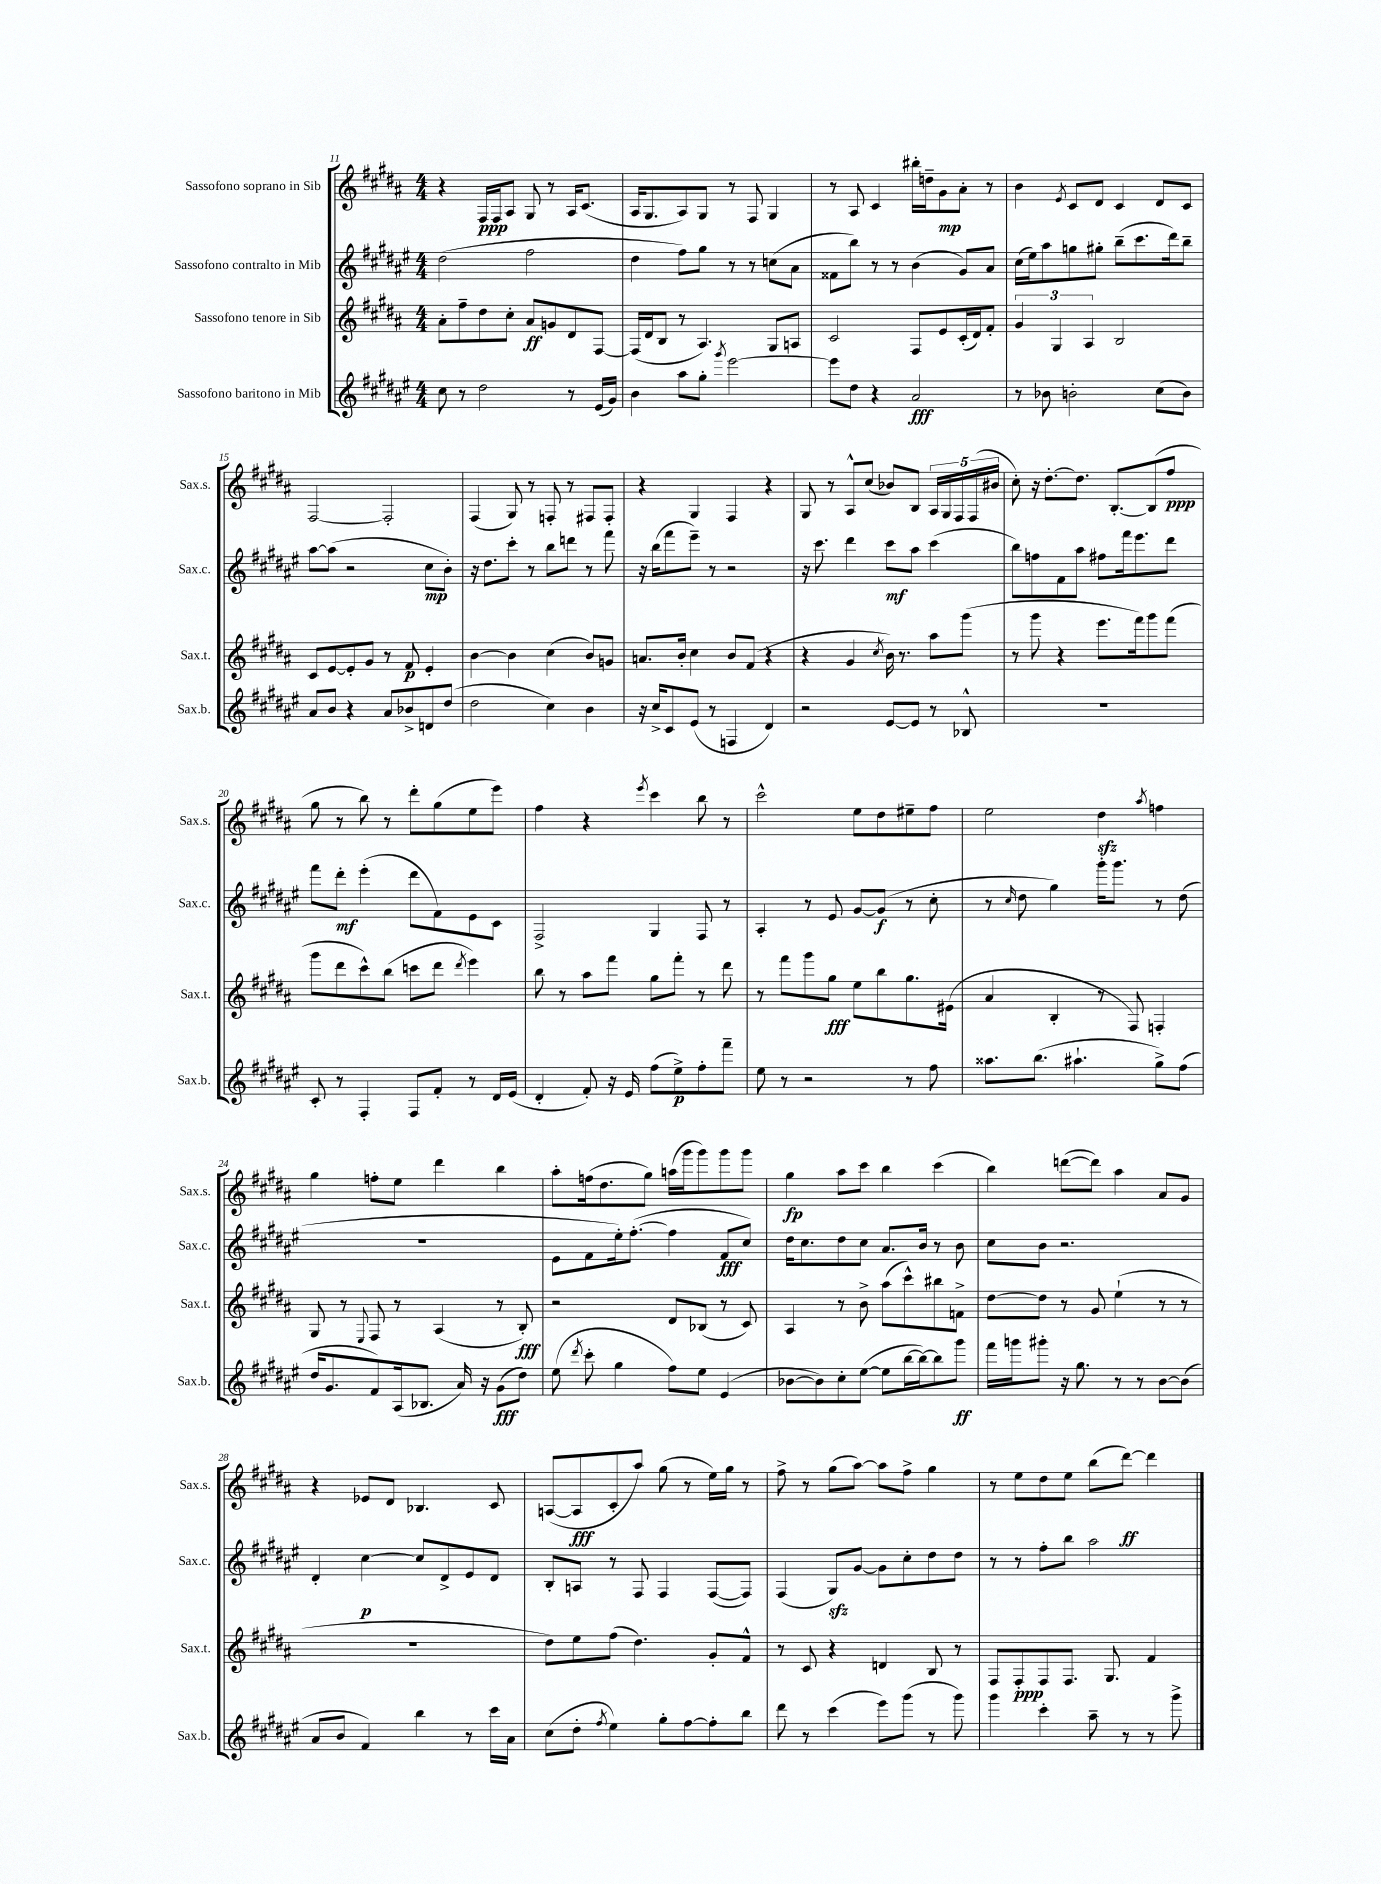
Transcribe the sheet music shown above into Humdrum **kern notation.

**kern	**kern	**kern	**kern
*staff4	*staff3	*staff2	*staff1
*clefG2	*clefG2	*clefG2	*clefG2
*k[f#c#g#d#a#e#]	*k[f#c#g#d#a#]	*k[f#c#g#d#a#e#]	*k[f#c#g#d#a#]
*M4/4	*M4/4	*M4/4	*M4/4
8cc#\	8a#'\L	(2dd#\	4r
8r	8ff#~\	.	.
2dd#\	8dd#\	.	16F#/LL
.	.	.	16F#/J
.	8cc#'\J	.	8A#/J
.	8a#/L	2ff#\	8G#/
.	8g/	.	8r
8r	8d#/	.	16A#/LK
.	.	.	(8.c#/J
(16e#/LL	[8F#/J	.	.
16g#/JJ)	.	.	.
=	=	=	=
4b\	(16F#/]LL	4dd#\	16A#/LK
.	16d#/J	.	8.G#/
.	8B/J	.	.
8aa#\L	8r	8ff#\L)	8A#/)
8gg#'\J	4.A#/)	8gg#\J	8G#/J
8qggg#/	.	.	.
[2eee#\	.	8r	8r
.	.	8r	8F#/
.	8G#/L	(8cc\L	4G#/
.	8A/J	8a#\J	.
=	=	=	=
8eee#\]L	2c#/	8f##\L	8r
8dd#\J	.	8bb\J)	8A#/
4r	.	8r	4c#/
.	.	8r	.
2a#/	8F#/L	(4b\	16bb#'\LL
.	.	.	16dd~\J
.	8e/	.	8g#\
.	(16c#'/L	8g#/L)	8a#'\J
.	16d#/J)	.	.
.	8f#'/J	8a#/J	8r
=	=	=	=
8r	6g#/	(16cc#\LL	4b\
.	.	16ee#\J)	.
8b-\	.	8aa#\	.
.	6G#/	.	.
.	.	.	8qe/
2b'\	.	8gg\	8c#/L
.	6A#/	.	.
.	.	8gg#'\J	8d#/J
.	2B/	(8bb~\L	4c#/
.	.	8.ccc#\	.
(8cc#\L	.	.	8d#/L
.	.	16ddd#\k)	.
8b\J)	.	8bb~\J	8c#/J
=	=	=	=
8a#/L	8c#/L	[8aa#\L	[2F#/
8b/J	[8e/	(8aa#\]J	.
4r	8e'/]	2r	.
.	8g#/J	.	.
8a#/L	8r	.	2F#'/]
8b-^/	8f#/	.	.
8d/	4e'/	8cc#\L	.
(8dd#/J	.	8b'\J)	.
=	=	=	=
2dd#\	[4b\	16r	(4F#/
.	.	8.dd#\L	.
.	4b\]	8ccc#'\J	8G#/)
.	.	8r	8r
4cc#\)	(4cc#\	8bb\L	8F'/
.	.	8ddd\J	8r
4b\	8b/L)	8r	8F#/L
.	8g/J	8fff#\	8F#'/J
=	=	=	=
16r	8.a/L	16r	4r
16cc#^/LK	.	(16bb\LK	.
8c#/	.	8fff#\	.
.	16b'/Jk	.	.
(8e#/J	4cc#\	8eee#~\J)	4G#/
8r	.	8r	.
4F/	8b/L	2r	4F#/
.	(8f#/J	.	.
4d#/)	4r	.	4r
=	=	=	=
2r	4r	16r	8G#/
.	.	8.ccc#\	.
.	.	.	8r
.	4g#/	4ddd#\	8A#^^/L
.	.	.	(8cc#/J
.	8qcc#/	.	.
[8e#/L	16b\)	8ccc#\L	8b-/L)
.	8.r	.	.
8e#/]J	.	8aa#\J	8B/J
8r	8aa#\L	(4ccc#\	20A#/LL
.	.	.	20G#/
.	.	.	20F#/
8B-^^/	(8ggg#\J	.	.
.	.	.	(20F#/
.	.	.	20b#/JJ
=	=	=	=
1r	8r	8bb\L)	8cc#'\)
.	8ggg#\	8ff\	16r
.	.	.	[8.dd#'\L
.	4r	8f#\	.
.	.	8aa#\J	8.dd#\]J
.	8.eee\L	8ff#\L	.
.	.	.	[8.B'/L
.	.	16fff#\k	.
.	16fff#\k)	8.eee#\	.
.	8ggg#\	.	(8B/]
.	(8fff#\J	8ddd#\J	8ff#/J
=	=	=	=
8c#'/	8ggg#\L	8fff#\L	8gg#\
8r	8ddd#\	8ddd#'\J	8r
4F#'/	8ccc#^^\)	(4eee#'\	8bb\)
.	(8bb\J	.	8r
8F#/L	8ccc\L	8ddd#\L	8ddd#'\L
8f#'/J	8ddd#\J	8f#\)	(8gg#\
.	8qddd#/	.	.
8r	4eee\)	8e#\	8ee\
16d#/LL	.	8c#\J	8eee\J)
(16e#/JJ	.	.	.
=	=	=	=
4d#'/	8bb\	2F#^/	4ff#\
.	8r	.	.
8f#'/)	8aa#\L	.	4r
16r	8fff#\J	.	.
16e#/	.	.	.
.	.	.	8qeee/
(8ff#\L	8gg#\L	4G#/	4ccc#\
8ee#^\)	8fff#'\J	.	.
8ff#'\	8r	8F#/	8bb\
8fff#~\J	8ddd#\	8r	8r
=	=	=	=
8ee#\	8r	4A#'/	2ccc#^^\
8r	8fff#\L	.	.
2r	8ggg#\	8r	.
.	8gg#\J	8e#/	.
.	8ee\L	[8g#/L	8ee\L
.	8bb\	(8g#/]J	8dd#\
8r	8.gg#\	8r	8ee#~\
8ff#\	.	8cc#'\	8ff#\J
.	(16e#\Jk	.	.
=	=	=	=
8.aa##\L	4a#/	8r	2ee\
.	.	16qqcc#/	.
.	.	8dd#\	.
(8.bb\J	.	.	.
.	4B'/	4gg#\)	.
4.aa#`\	.	.	.
.	8r	16ggg#'\LK	4dd#\
.	.	8.ggg#\J	.
.	8F#/)	.	.
.	.	.	8qaa#/
8gg#^\L)	4F'/	8r	4ff\
(8ff#\J	.	(8dd#\	.
=	=	=	=
16dd#/LK	8G#/	1r	4gg#\
8.g#/	.	.	.
.	8r	.	.
.	8qqE/	.	.
8f#/)	8F#/	.	8ff'\L
(16A#/k	8r	.	8ee\J
8.B-/J	.	.	.
.	(4A#/	.	4ddd#\
16a#/)	.	.	.
16r	.	.	.
(8g#\L	8r	.	4bb\
8dd#\J)	8B'/)	.	.
=	=	=	=
(8ee#\	2r	8e#\L	8aa#'\L
8qddd#/	.	.	.
8ccc#'\	.	8f#\	(16ff\k
.	.	.	8.dd#\
4gg#\	.	16ee#'\k)	.
.	.	([8.ff#'\J	.
.	.	.	8gg#\J)
8ff#\L)	8d#/L	4ff#\]	(16aa\LL
.	.	.	16ggg#\J
8ee#\J	(8B-/J	.	8ggg#\)
(4e#/	8r	8f#/L	8ggg#\
.	8c#/)	8cc#/J)	8ggg#\J
=	=	=	=
[8b-\L	4A#/	16dd#\LK	4gg#\
.	.	8.cc#\	.
8b-\])	.	.	.
8cc#'\	8r	8dd#\	8aa#\L
([8ee#\J	8b^\	8cc#\J	8ccc#\J
8ee#\]L	(8aa#\L	8.a#/L	4bb\
[16bb\L	8ccc#^^\)	.	.
16bb\_J)	.	16b/Jk	.
8bb\]	8bb#\	8r	(4ccc#\
8ggg#\J	8f^\J	8b\	.
=	=	=	=
16fff#\LL	[8dd#\L	8cc#\L	4bb\)
16ggg\J	.	.	.
8ggg#'\J	8dd#\]J	8b\J	.
16r	8r	2.r	([8ddd\L
8.gg#\	.	.	.
.	8g#/	.	8ddd\]J)
8r	(4ee`\	.	4aa#\
8r	.	.	.
[8b\L	8r	.	8a#/L
(8b\]J	8r	.	8g#/J
=	=	=	=
8a#/L	1r	4d#'/	4r
8b/J	.	.	.
4f#/)	.	[4cc#\	8e-/L
.	.	.	8d#/J
4bb\	.	8cc#/]L	4.B-/
.	.	8d#^/	.
8r	.	8e#/	.
16ccc#\LL	.	8d#/J	8c#/
16a#\JJ	.	.	.
=	=	=	=
(8cc#\L	8dd#\L)	8B'/L	([8A/L
8dd#'\J	8ee\	8A/J	8A/]
8qff#/	.	.	.
4ee#\)	(8ff#\J	8r	8c#'/
.	4.dd#\)	8F#/	8aa#/J)
8gg#'\L	.	4F#/	(8gg#\
[8ff#\	.	.	8r
8ff#'\]	8g#'/L	([8F#/L	16ee\LL)
.	.	.	16gg#\JJ
8bb\J	8f#^^/J	8F#/]J)	8r
=	=	=	=
8ddd#\	8r	(4F#/	8ff#^\
8r	8c#/	.	8r
(4ccc#\	4r	8G#/L)	(8gg#\L
.	.	[8g#/J	[8aa#\J)
8eee#\L)	4d/	8g#\]L	8aa#\]L
(8ggg#\J	.	8cc#'\	8ff#^\J
8r	8B/	8dd#\	4gg#\
8ggg#\)	8r	8dd#\J	.
=	=	=	=
4ggg#\	8F#/L	8r	8r
.	8F#'/	8r	8ee\L
4ccc#'\	8F#/	8ff#'\L	8dd#\
.	8.F#/J	8bb\J	8ee\J
8aa#~\	.	2aa#\	(8bb\L
.	8.G#/	.	.
8r	.	.	[8ddd#\J)
8r	4f#/	.	4ddd#\]
8ggg#^\	.	.	.
==	==	==	==
*-	*-	*-	*-
